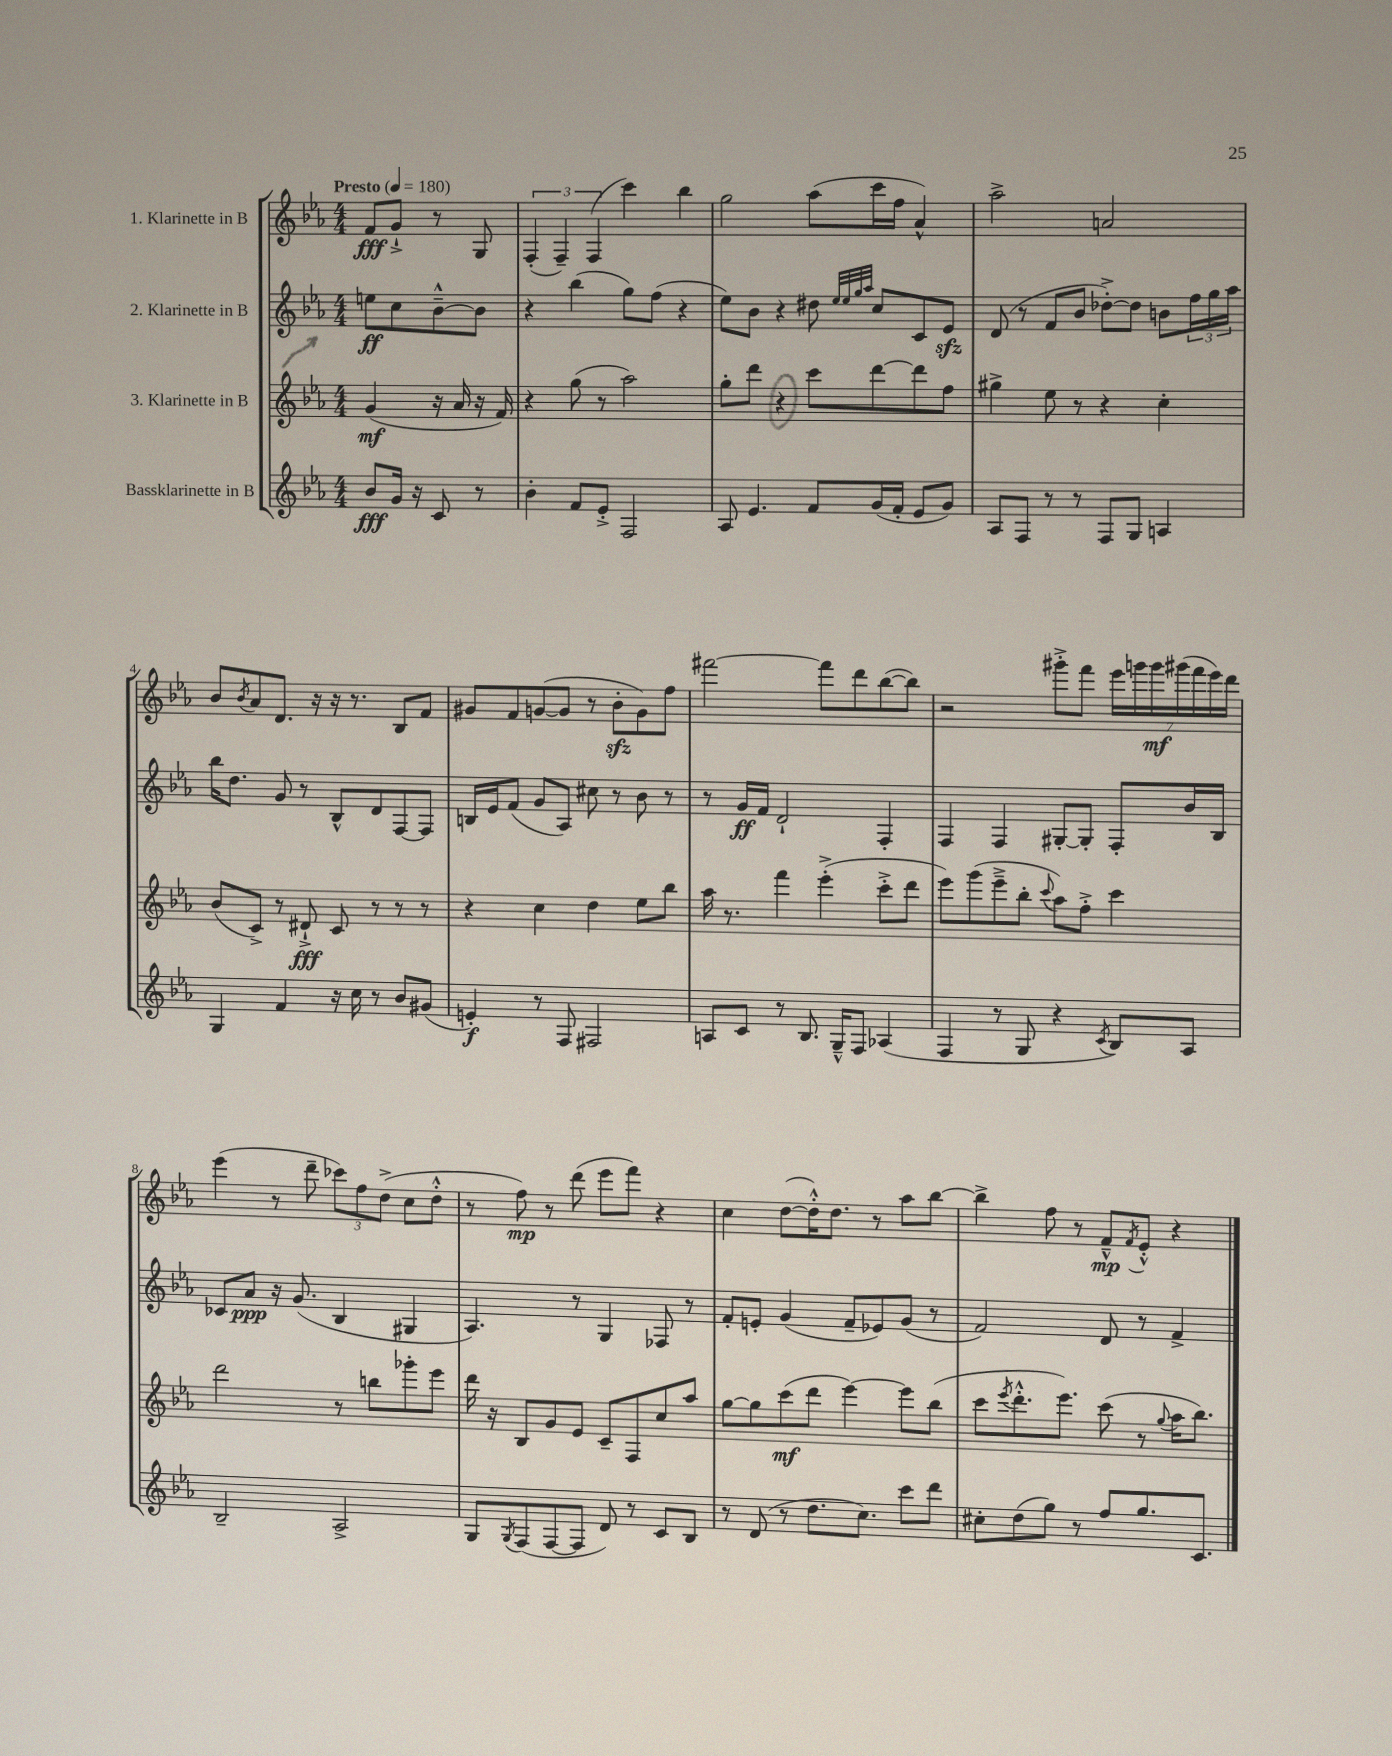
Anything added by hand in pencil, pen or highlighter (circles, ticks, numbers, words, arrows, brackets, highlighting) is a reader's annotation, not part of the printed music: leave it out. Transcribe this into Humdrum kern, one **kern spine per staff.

**kern	**kern	**kern	**kern
*staff4	*staff3	*staff2	*staff1
*clefG2	*clefG2	*clefG2	*clefG2
*k[b-e-a-]	*k[b-e-a-]	*k[b-e-a-]	*k[b-e-a-]
*M4/4	*M4/4	*M4/4	*M4/4
*MM180	*MM180	*MM180	*MM180
8b-	(4g	8ee	8f
16g	.	8cc	8g`^
16r	.	.	.
8c	16r	[8b-~^^	8r
.	16a-	.	.
8r	16r	8b-]	8G
.	16f)	.	.
=	=	=	=
4b-'	4r	4r	(6F'
.	.	.	6F~)
8f	(8gg	(4bb-	.
.	.	.	(6F
8e-'^	8r	.	.
2F	2aa-)	8gg)	4ccc)
.	.	(8ff	.
.	.	4r	4bb-
=	=	=	=
8A-	8gg'	8ee-)	2gg
4.e-	8ddd	8b-	.
.	4r	4r	.
8f	8ccc	8dd#	(8aa-
.	.	32qqee-	.
.	.	32qqee-	.
.	.	32qqgg	.
.	.	32qqaa-	.
(16g	[8ddd	8cc	16ccc
16f'	.	.	16ff
8e-	8ddd]	8c	4a-^^)
8g)	8ff	8e-	.
=	=	=	=
8A-	4gg#^	(8d	2aa-^
8F	.	8r	.
8r	8ee-	8f	.
8r	8r	8b-	.
8F	4r	[8dd-'^)	2a
8G	.	8dd-]	.
4A	4cc'	8b	.
.	.	24ff	.
.	.	24gg	.
.	.	24aa-	.
=	=	=	=
4G	(8b-	16bb-	8b-
.	.	8.dd	.
.	.	.	8qb-
.	8c^)	.	8a-
4f	8r	8g	8.d
.	8d#`^	8r	.
.	.	.	16r
16r	8c	8B-^^	16r
16cc	.	.	8.r
8r	8r	8d	.
8b-	8r	[8F	8B-
(8g#	8r	8F]	8f
=	=	=	=
4e')	4r	16B	8g#
.	.	16e-	.
.	.	(8f	8f
8r	4cc	8g	([8g
8F	.	8A-)	8g]
2F#	4dd	8cc#	8r
.	.	8r	8b-'
.	8ee-	8b-	8g)
.	8bb-	8r	8ff
=	=	=	=
8A	16aa-	8r	[2fff#
.	8.r	.	.
8c	.	16g	.
.	.	16f	.
8r	4fff	2d`	.
8.B-	.	.	.
.	(4eee-'^	.	8fff#]
16G~^^	.	.	.
8F	.	.	8ddd
(4A-	8ccc'^	4F'	([8bb-
.	8ddd	.	8bb-])
=	=	=	=
4F	8eee-)	4F	2r
.	(8ggg	.	.
8r	8eee-~^	4F	.
8G	8bb-'	.	.
.	8qqccc	.	.
4r	8aa-)	[8G#'	8ggg#'^
.	8ff'^	8G#']	8fff
8qc	.	.	.
8B-)	4ccc	8F'	28eee-
.	.	.	28ggg
.	.	.	28ggg
.	.	.	(28ggg#
8A-	.	16b-	.
.	.	.	28fff
.	.	.	28eee-)
.	.	16B-	.
.	.	.	28ddd
=	=	=	=
2B-~	2ddd	8c-	(4eee-
.	.	8a-	.
.	.	16r	8r
.	.	(8.g	.
.	.	.	8ddd~
2A-^	8r	4B-	12ccc-)
.	.	.	12ff
.	8bb	.	.
.	.	.	(12dd^
.	8ggg-'	4G#	8cc
.	8eee-	.	8dd'^^
=	=	=	=
8G	16ddd	4.A-)	8r
.	16r	.	.
8qG	.	.	.
(8F	8B-	.	8ff)
[8F	8g	.	8r
8F]	8e-	8r	(8ddd
8d)	8c~	4G	8eee-
8r	8F	.	8fff)
8c	8cc	8F-	4r
8B-	8aa-	8r	.
=	=	=	=
8r	[8gg	8f'	4cc
(8d	8gg]	8e'	.
8r	(8ccc	(4g	([8dd
8.dd	8ddd	.	16dd'^^])
.	.	.	8.dd
.	[4eee-)	8f~	.
8.cc)	.	.	.
.	.	8e-)	8r
8ccc	8eee-]	(8g	8aa-
8ddd	(8bb-	8r	[8bb-
=	=	=	=
8cc#'	8ccc	2f)	4bb-^]
.	8qeee-	.	.
(8dd	8.ddd'^^	.	.
8gg)	.	.	8ff
.	8.eee-)	.	.
8r	.	.	8r
8ff	(8ccc	8d	8f~^^
.	.	.	8qf
8.gg	8r	8r	8e-'^^
.	8qqgg	.	.
.	16aa-	4f^	4r
8.c	8.bb-)	.	.
==	==	==	==
*-	*-	*-	*-
